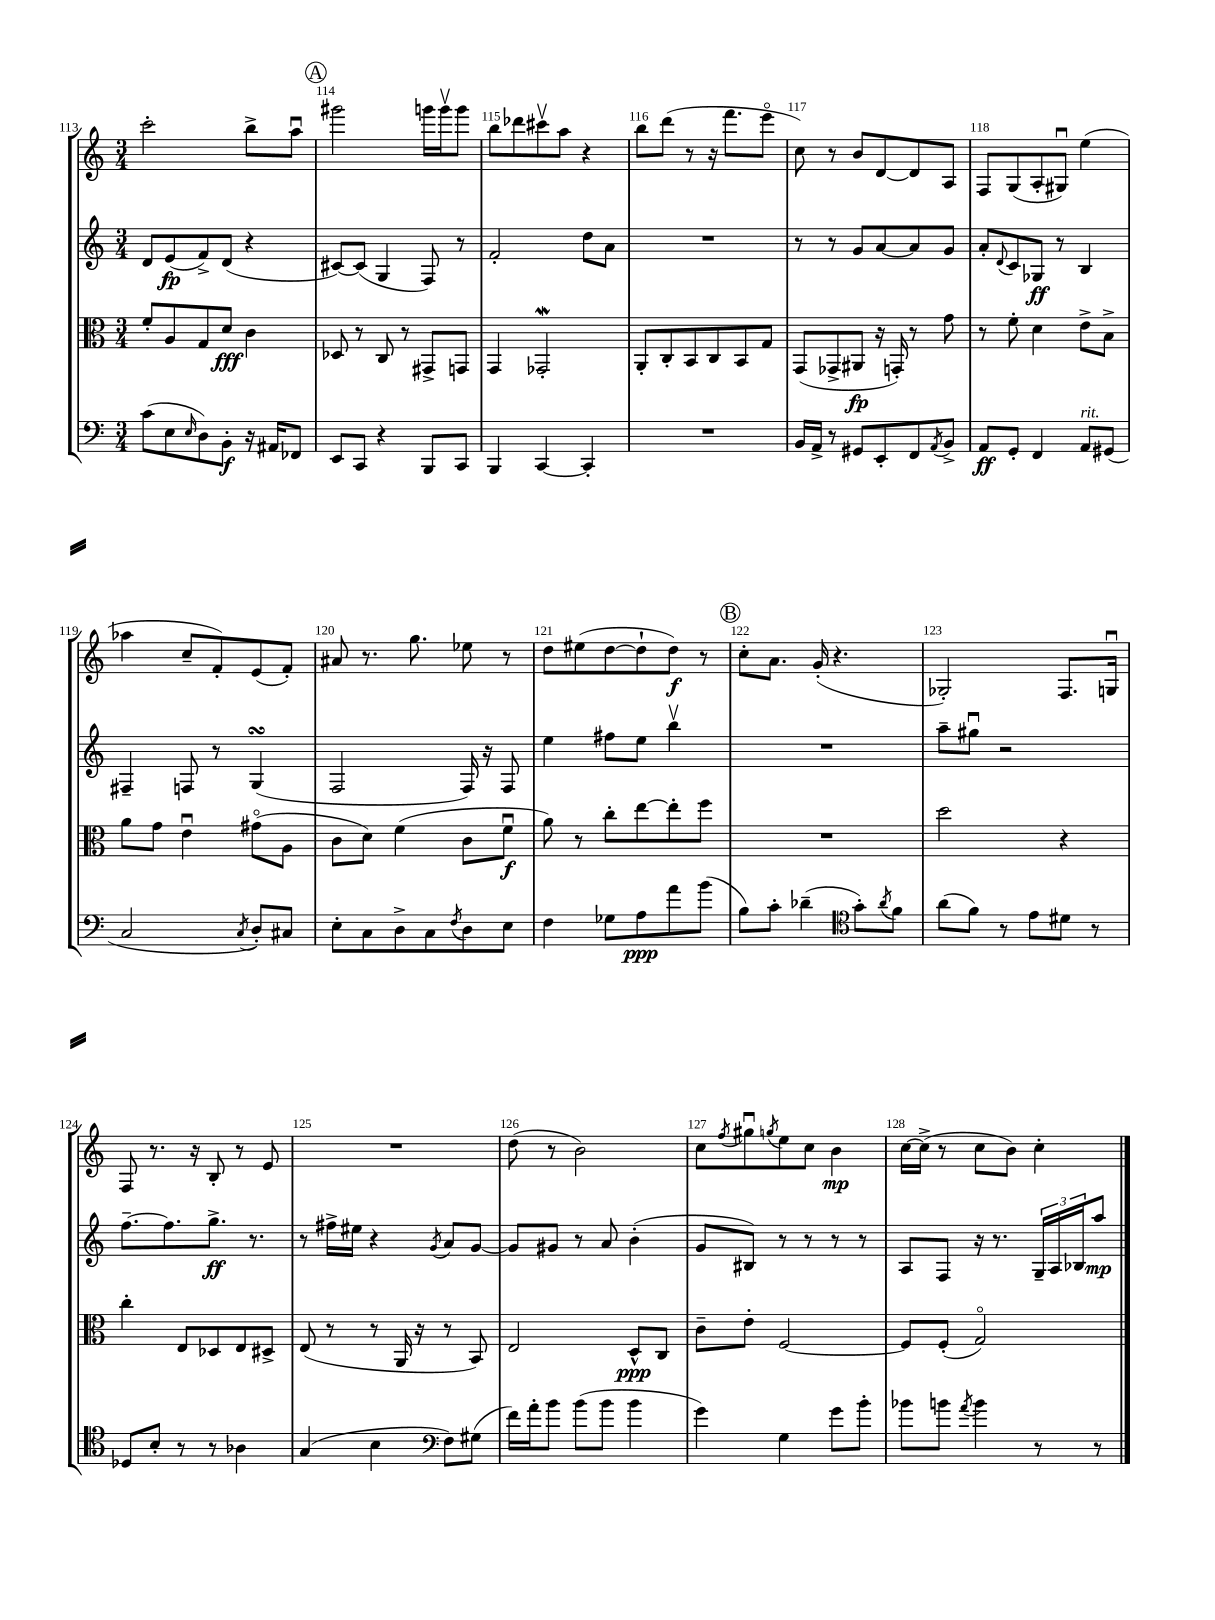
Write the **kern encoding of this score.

**kern	**dynam	**kern	**dynam	**kern	**dynam	**kern	**dynam
*part4	*part4	*part3	*part3	*part2	*part2	*part1	*part1
*staff4	*staff4	*staff3	*staff3	*staff2	*staff2	*staff1	*staff1
*clefF4	*	*clefC3	*	*clefG2	*	*clefG2	*
*k[]	*	*k[]	*	*k[]	*	*k[]	*
*M3/4	*	*M3/4	*	*M3/4	*	*M3/4	*
=113	=113	=113	=113	=113	=113	=113	=113
(8c\L	.	8f'/L	.	8d/L	.	2ccc'\	.
8E\	.	8A/	.	(8e/	fp	.	.
16qqE/	.	.	.	.	.	.	.
8D\)	.	8G/	.	8f^/)	.	.	.
8BB'\J	f	8d/J	fff	(8d/J	.	.	.
16r	.	4c\	.	4r	.	8bb^\L	.
16AA#X/KL	.	.	.	.	.	.	.
8FF-X/J	.	.	.	.	.	8aau\J	.
!!LO:REH:place=s1:t=A
=114	=114	=114	=114	=114	=114	=114	=114
8EE/L	.	8D-X/	.	[8c#X/L)	.	2ggg#X\	.
8CC/J	.	8r	.	(8c#/J]	.	.	.
4r	.	8C/	.	4G/	.	.	.
.	.	8r	.	.	.	.	.
8BBB/L	.	8GG#X^/L	.	8F/)	.	16gggn\LL	.
.	.	.	.	.	.	16gggv\J	.
8CC/J	.	8GGn/J	.	8r	.	8ggg\J	.
=115	=115	=115	=115	=115	=115	=115	=115
4BBB/	.	4GG/	.	2f'/	.	8bb\L	.
.	.	.	.	.	.	8ddd-X\	.
[4CC/	.	2GG-Xw'/	.	.	.	8ccc#Xv\	.
.	.	.	.	.	.	8aa\J	.
4CC'/]	.	.	.	8dd\L	.	4r	.
.	.	.	.	8a\J	.	.	.
=116	=116	=116	=116	=116	=116	=116	=116
2.r	.	8AA'/L	.	2.r	.	8bb\L	.
.	.	8C'/	.	.	.	(8ddd\J	.
.	.	8BB/	.	.	.	8r	.
.	.	8C/	.	.	.	16r	.
.	.	.	.	.	.	8.fff\L	.
.	.	8BB/	.	.	.	.	.
.	.	8G/J	.	.	.	8eee\J	.
=117	=117	=117	=117	=117	=117	=117	=117
16BB/LL	.	(8GG/L	.	8r	.	8cc\)	.
16AA^/JJ	.	.	.	.	.	.	.
8r	.	8GG-X^/	.	8r	.	8r	.
8GG#X/L	.	8AA#X/J	fp	8g/L	.	8b/L	.
8EE'/	.	16r	.	[8a/	.	[8d/	.
.	.	16GGn'/)	.	.	.	.	.
8FF/	.	8r	.	8a/]	.	8d/]	.
8qAA/	.	.	.	.	.	.	.
8BB^/J	.	8g\	.	8g/J	.	8A/J	.
=118	=118	=118	=118	=118	=118	=118	=118
8AA/L	ff	8r	.	8a'/L	.	8F/L	.
.	.	.	.	8qqd/	.	.	.
8GG'/J	.	8f'\	.	8c/	.	(8G/	.
4FF/	.	4d\	.	8G-X/J	ff	8A'/	.
.	.	.	.	8r	.	8G#Xu/J)	.
!LO:TX:a:i:t=rit.	!	!	!	!	!	!	!
8AA/L	.	8e^\L	.	4B/	.	(4ee\	.
(8GG#X/J	.	8B^\J	.	.	.	.	.
!!LO:LB:g=z
=119	=119	=119	=119	=119	=119	=119	=119
2C/	.	8a\L	.	4F#X~/	.	4aa-X\	.
.	.	8g\J	.	.	.	.	.
.	.	4eu\	.	8Fn/	.	8cc~/L	.
.	.	.	.	8r	.	8f'/)	.
8qC/	.	.	.	.	.	.	.
8D'/L)	.	(8g#X\L	.	(4GsSSS/	.	(8e/	.
8C#X/J	.	8A\J	.	.	.	8f'/J)	.
=120	=120	=120	=120	=120	=120	=120	=120
8E'\L	.	8c\L	.	2F/	.	8a#X/	.
8C\	.	8d\J)	.	.	.	8.r	.
8D^\	.	(4f\	.	.	.	.	.
.	.	.	.	.	.	8.gg\	.
8C\	.	.	.	.	.	.	.
8qF/	.	.	.	.	.	.	.
8D\	.	8c\L	.	16F/)	.	8ee-X\	.
.	.	.	.	16r	.	.	.
8E\J	.	8fu\J	f	8F/	.	8r	.
=121	=121	=121	=121	=121	=121	=121	=121
4F\	.	8a\)	.	4ee\	.	8dd\L	.
.	.	8r	.	.	.	(8ee#X\	.
8G-X\L	.	8cc'\L	.	8ff#X\L	.	[8dd\	.
8A\	ppp	[8ee\	.	8ee\J	.	8dd`\]	.
8a\	.	8ee'\]	.	4bbv\	.	8dd\J)	f
(8b\J	.	8ff\J	.	.	.	8r	.
!!LO:REH:place=s1:t=B
=122	=122	=122	=122	=122	=122	=122	=122
8B\L)	.	2.r	.	2.r	.	8cc'\L	.
8c'\J	.	.	.	.	.	8.a\J	.
(4d-X~\	.	.	.	.	.	.	.
.	.	.	.	.	.	(16g'/	.
.	.	.	.	.	.	4.r	.
*clefC4	*	*	*	*	*	*	*
8g'\L)	.	.	.	.	.	.	.
8qa/	.	.	.	.	.	.	.
8f\J	.	.	.	.	.	.	.
=123	=123	=123	=123	=123	=123	=123	=123
(8a\L	.	2dd\	.	8aa~\L	.	2G-X'/)	.
8f\J)	.	.	.	8gg#Xu\J	.	.	.
8r	.	.	.	2r	.	.	.
8e\L	.	.	.	.	.	.	.
8d#X\J	.	4r	.	.	.	8.F/L	.
8r	.	.	.	.	.	.	.
.	.	.	.	.	.	16Gnu/Jk	.
!!LO:LB:g=z
=124	=124	=124	=124	=124	=124	=124	=124
8D-X/L	.	4cc'\	.	[8.ff~\L	.	8F/	.
8B'/J	.	.	.	.	.	8.r	.
.	.	.	.	8.ff\]	.	.	.
8r	.	8E/L	.	.	.	.	.
.	.	.	.	.	.	16r	.
8r	.	8D-X/	.	8.gg^\J	ff	8B'/	.
4A-X\	.	8E/	.	.	.	8r	.
.	.	.	.	8.r	.	.	.
.	.	8D#X^/J	.	.	.	8e/	.
=125	=125	=125	=125	=125	=125	=125	=125
(4G/	.	(8E/	.	8r	.	2.r	.
.	.	8r	.	16ff#X^\LL	.	.	.
.	.	.	.	16ee#X\JJ	.	.	.
4B\	.	8r	.	4r	.	.	.
.	.	16AA/	.	.	.	.	.
.	.	16r	.	.	.	.	.
*clefF4	*	*	*	*	*	*	*
.	.	.	.	8qg/	.	.	.
8F\L)	.	8r	.	8a/L	.	.	.
(8G#X\J	.	8BB/)	.	[8g/J	.	.	.
=126	=126	=126	=126	=126	=126	=126	=126
16f\LL)	.	2E/	.	8g/L]	.	(8dd\	.
16a'\J	.	.	.	.	.	.	.
8b\J	.	.	.	8g#X/J	.	8r	.
(8b\L	.	.	.	8r	.	2b\)	.
8b\J	.	.	.	8a/	.	.	.
4b\	.	8D^^/L	ppp	(4b'\	.	.	.
.	.	8C/J	.	.	.	.	.
=127	=127	=127	=127	=127	=127	=127	=127
4g\)	.	8c~\L	.	8g/L	.	8cc\L	.
.	.	.	.	.	.	8qff/	.
.	.	8e'\J	.	8B#X/J)	.	8gg#Xu\	.
.	.	.	.	.	.	8qggn/	.
4G\	.	[2F/	.	8r	.	8ee\	.
.	.	.	.	8r	.	8cc\J	.
8g\L	.	.	.	8r	.	4b\	mp
8b'\J	.	.	.	8r	.	.	.
=128	=128	=128	=128	=128	=128	=128	=128
8b-X\L	.	8F/L]	.	8A/L	.	[16cc\LL	.
.	.	.	.	.	.	(16cc^\JJ]	.
8bn\J	.	(8F'/J	.	8F/J	.	8r	.
8qa/	.	.	.	.	.	.	.
4b\	.	2G/)	.	16r	.	8cc\L	.
.	.	.	.	8.r	.	.	.
.	.	.	.	.	.	8b\J)	.
8r	.	.	.	24G~/LL	.	4cc'\	.
.	.	.	.	24A/	.	.	.
.	.	.	.	24B-X/J	.	.	.
8r	.	.	.	8aa/J	mp	.	.
==	==	==	==	==	==	==	==
*-	*-	*-	*-	*-	*-	*-	*-
